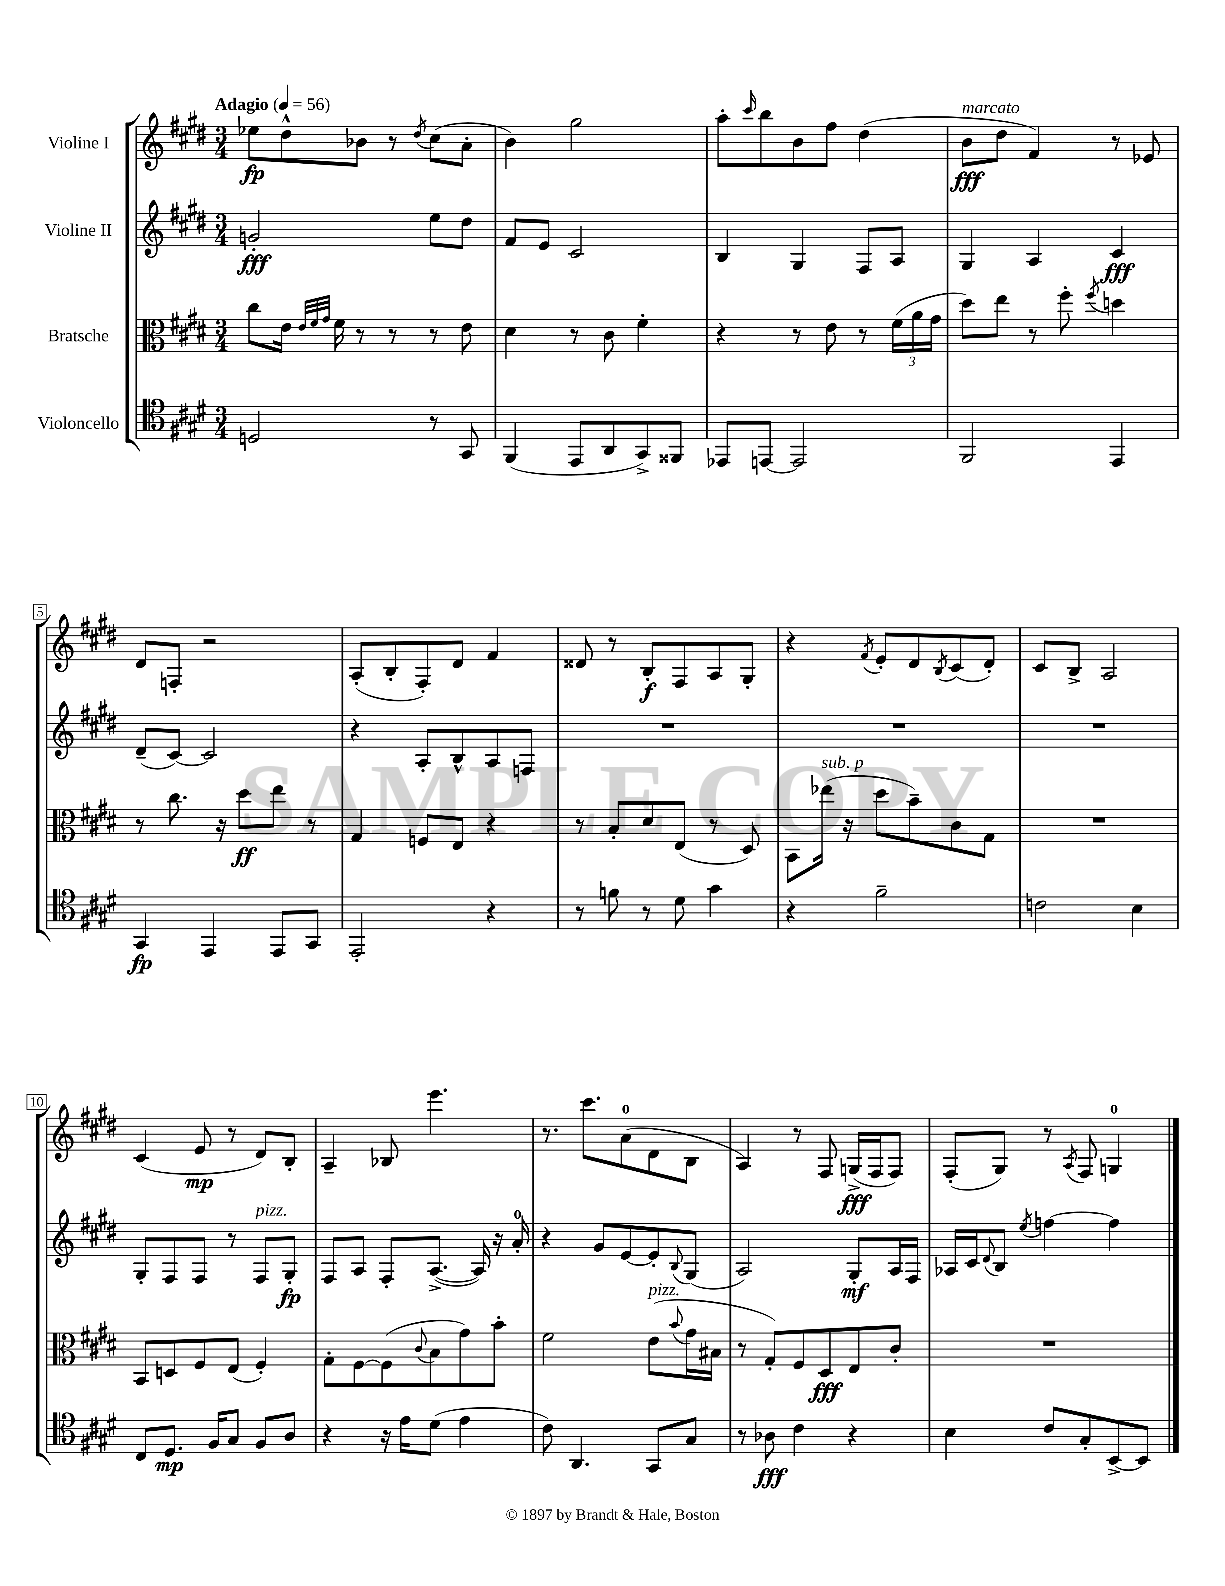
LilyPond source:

<<
\new StaffGroup <<
\new Staff = "s0" \with { instrumentName = "Violine I" } {
    \clef treble \key e \major \numericTimeSignature \time 3/4 \tempo "Adagio" 4 = 56
    ees''8\fp dis''8-^ bes'8 r8 \acciaccatura { dis''8 } cis''8( a'8-. |
    b'4) gis''2 |
    a''8-. \grace { cis'''16 } b''8 b'8 fis''8 dis''4( |
    b'8\fff^\markup { \italic "marcato" } dis''8 fis'4) r8 ees'8 |
    dis'8 f8-. r2 |
    a8-.( b8-. fis8-.) dis'8 fis'4 |
    disis'8 r8 b8-.\f fis8 a8 gis8-. |
    r4 \acciaccatura { fis'8 } e'8-. dis'8 \acciaccatura { b8 } cis'8( dis'8-.) |
    cis'8 b8-> a2 |
    cis'4( e'8\mp r8 dis'8) b8-. |
    a4-- bes8 e'''4. |
    r8. cis'''8. a'8-0( dis'8 b8 |
    a4) r8 fis8 g16->\fff( fis16 fis8) |
    fis8-.( gis8) r8 \acciaccatura { a8 } fis8 g4-0 \bar "|." |
}
\new Staff = "s1" \with { instrumentName = "Violine II" } {
    \clef treble \key e \major \numericTimeSignature \time 3/4
    g'2-.\fff e''8 dis''8 |
    fis'8 e'8 cis'2 |
    b4 gis4 fis8 a8 |
    gis4 a4 cis'4\fff |
    dis'8--( cis'8~) cis'2 |
    r4 a8-. b8-^ a8 f8 |
    R2. |
    R2. |
    R2. |
    gis8-. fis8 fis8 r8 fis8^\markup { \italic "pizz." } gis8-.\fp |
    fis8 a8 fis8-. a8.~->( a16) r16 a'16-0-. |
    r4 gis'8 e'8~ e'8-. \appoggiatura { b8 } gis8( |
    a2) gis8-.\mf a16 fis16 |
    aes16 cis'16 \appoggiatura { dis'8 } b8 \acciaccatura { e''8 } f''4~ f''4 \bar "|." |
}
\new Staff = "s2" \with { instrumentName = "Bratsche" } {
    \clef alto \key e \major \numericTimeSignature \time 3/4
    cis''8 e'16 \grace { e'32 fis'32 gis'32 } fis'16 r8 r8 r8 e'8 |
    dis'4 r8 cis'8 fis'4-. |
    r4 r8 e'8 r8 \tuplet 3/2 { fis'16( a'16 gis'16 } |
    dis''8) e''8 r8 fis''8-. \acciaccatura { fis''8 } d''4 |
    r8 cis''8. r16 dis''8\ff e''8 r8 |
    gis4 f8 e8 r4 |
    r8 b8-. dis'8 e8( r8 dis8) |
    b,8 ees''16^\markup { \italic "sub. p" }( r16 dis''8 b'8--) cis'8 gis8 |
    R2. |
    b,8 d8 fis8 e8( fis4-.) |
    gis8-. fis8~ fis8( \appoggiatura { cis'8 } b8 gis'8) b'8-. |
    fis'2 e'8^\markup { \italic "pizz." }( \appoggiatura { b'8 } gis'16 bis16 |
    r8 gis8-.) fis8 dis8\fff e8 cis'8-. |
    R2. \bar "|." |
}
\new Staff = "s3" \with { instrumentName = "Violoncello" } {
    \clef tenor \key e \major \numericTimeSignature \time 3/4
    d2 r8 gis,8 |
    fis,4( e,8 a,8 gis,8->) fisis,8 |
    ees,8 e,8~ e,2 |
    fis,2 e,4 |
    gis,4\fp e,4 e,8 gis,8 |
    e,2-. r4 |
    r8 f'8 r8 dis'8 gis'4 |
    r4 fis'2-- |
    c'2 b4 |
    cis8 dis8.\mp fis16 gis8 fis8 a8 |
    r4 r16 e'16 dis'8( e'4 |
    cis'8) a,4. gis,8 gis8 |
    r8 aes8\fff cis'4 r4 |
    b4 cis'8 gis8-. b,8~-> b,8 \bar "|." |
}
>>
>>
\layout { \context { \Score \override BarNumber.stencil = #(make-stencil-boxer 0.1 0.3 ly:text-interface::print) } }
